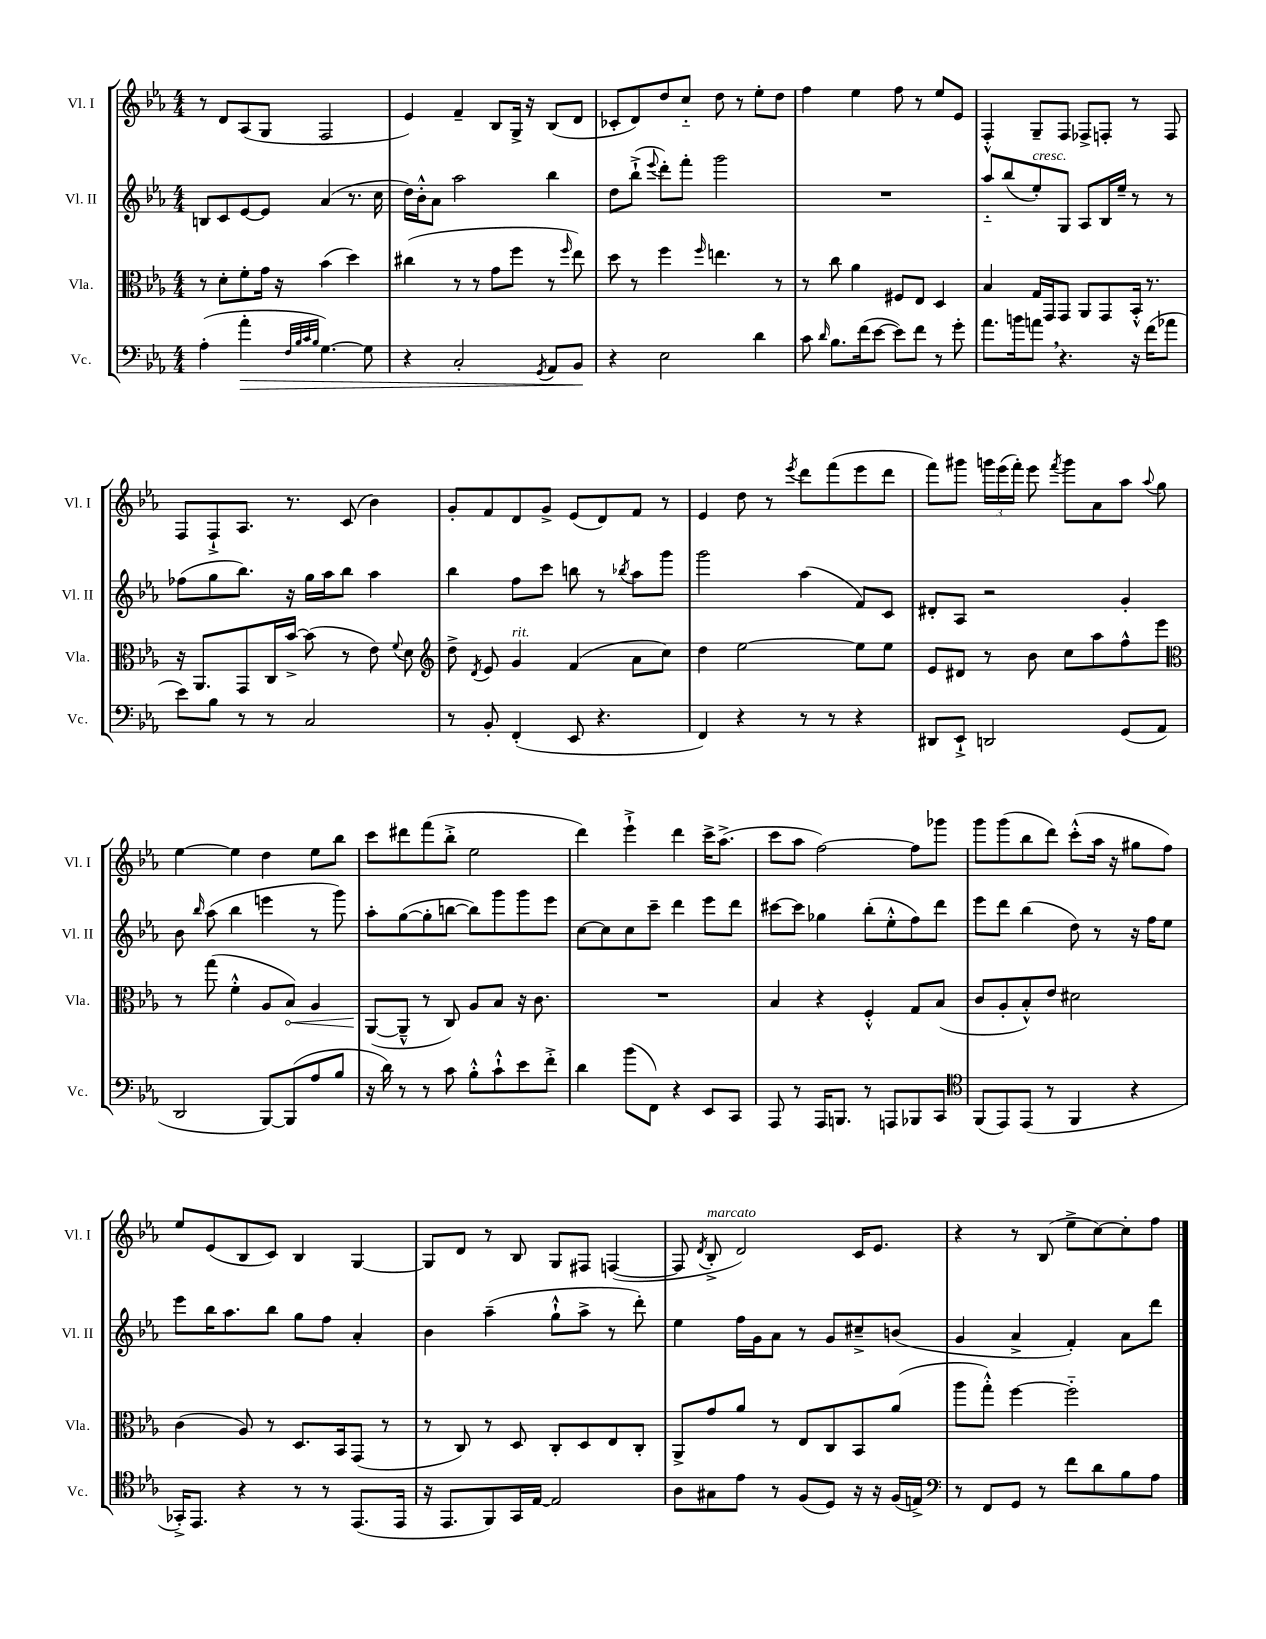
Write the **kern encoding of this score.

**kern	**dynam	**kern	**dynam	**kern	**kern
*part4	*part4	*part3	*part3	*part2	*part1
*staff4	*staff4	*staff3	*staff3	*staff2	*staff1
*I"Vc.	*	*I"Vla.	*	*I"Vl. II	*I"Vl. I
*I'Vc.	*	*I'Vla.	*	*I'Vl. II	*I'Vl. I
*clefF4	*	*clefC3	*	*clefG2	*clefG2
*k[b-e-a-]	*	*k[b-e-a-]	*	*k[b-e-a-]	*k[b-e-a-]
*M4/4	*	*M4/4	*	*M4/4	*M4/4
=38	=38	=38	=38	=38	=38
(4A-'\	.	8r	.	8Bn/L	8r
.	.	8d'\L	.	8c/	8d/L
!	!LO:HP:b	!	!	!	!
4a-'\	>	8f'\	.	[8e-/	(8A-/
.	.	16g\Jk	.	8e-/J]	8G/J
.	.	16r	.	.	.
32qqF/LLL	.	.	.	.	.
32qqB-/	.	.	.	.	.
32qqc/	.	.	.	.	.
32qqB-/JJJ	.	.	.	.	.
[4.G\)	.	(4b-\	.	(4a-/	2F/
.	.	4dd\)	.	8.r	.
8G\]	.	.	.	.	.
.	.	.	.	16cc\	.
=39	=39	=39	=39	=39	=39
4r	.	(4cc#X\	.	16dd\LL)	4e-/)
.	.	.	.	16b-'^^\J	.
.	.	.	.	8a-\J	.
2C'/	.	8r	.	2aa-\	4f~/
.	.	8r	.	.	.
.	.	8g\L	.	.	8B-/L
.	.	8ff\J	.	.	16G^/Jk
.	.	.	.	.	16r
8qGG/	.	.	.	.	.
8AA-/L	.	8r	.	4bb-\	(8B-/L
.	.	16qqff/	.	.	.
8BB-/J	.	8ee-\)	.	.	8d/J
.	]	.	.	.	.
=40	=40	=40	=40	=40	=40
4r	.	8dd\	.	8dd\L	8c-X'/L
.	.	8r	.	(8bb-`^\J	8d/)
.	.	.	.	8qqeee-/	.
2E-\	.	4ff\	.	8ddd'\L)	8dd/
.	.	.	.	8fff'\J	8cc/J
.	.	16qqff/	.	.	.
.	.	4.een\	.	2ggg\	8dd\
.	.	.	.	.	8r
4d\	.	.	.	.	8ee-'\L
.	.	8r	.	.	8dd\J
=41	=41	=41	=41	=41	=41
8c\	.	8r	.	1r	4ff\
16qqd/	.	.	.	.	.
8.B-\L	.	8cc\	.	.	.
.	.	4a-\	.	.	4ee-\
(16f\k	.	.	.	.	.
[8e-\J	.	.	.	.	.
8e-\L])	.	8F#X/L	.	.	8ff\
8f\J	.	8E-/J	.	.	8r
8r	.	4D/	.	.	8ee-/L
8g'\	.	.	.	.	8e-/J
=42	=42	=42	=42	=42	=42
8.a-\L	.	4B-/	.	8aa-/L	4F'^^/
.	.	.	.	(8bb-/	.
16bn\k	.	.	.	.	.
!	!	!	!	!LO:TX:a:i:t=cresc.	!
8an,\J	.	16G/LL	.	8ee-'/)	8G~/L
.	.	16GG/J	.	.	.
4.r	.	8GG/J	.	8G/J	8F/J
.	.	8AA-/L	.	8A-/L	8F-X^/L
.	.	8GG/	.	16B-/L	8Fn'/J
.	.	.	.	16ee-~/JJ	.
16r	.	16BB-'^^/Jk	.	8r	8r
(16f\KL	.	8.r	.	.	.
8a-X\J	.	.	.	8r	8F/
!!LO:LB:g=z
=43	=43	=43	=43	=43	=43
8e-\L)	.	16r	.	(8ff-X\L	8F/L
.	.	8.AA-/L	.	.	.
8B-\J	.	.	.	8gg\	8F`^/
8r	.	8GG/	.	8.bb-\J)	8.A-/J
8r	.	16C/L	.	.	.
.	.	[16b-^/JJ	.	16r	8.r
2C/	.	(8b-\]	.	16gg\LL	.
.	.	.	.	16aa-\J	.
.	.	8r	.	8bb-\J	(8c/
.	.	8e-\)	.	4aa-\	4b-\)
.	.	8qqf/	.	.	.
.	.	8d\	.	.	.
=44	=44	=44	=44	=44	=44
*	*	*clefG2	*	*	*
8r	.	8dd^\	.	4bb-\	8g'/L
.	.	8qd/	.	.	.
8BB-'/	.	8e-/	.	.	8f/
!	!	!LO:TX:a:i:t=rit.	!	!	!
(4FF'/	.	4g/	.	8ff\L	8d/
.	.	.	.	8ccc\J	8g^/J
8EE-/	.	(4f/	.	8bbn\	(8e-/L
4.r	.	.	.	8r	8d/)
.	.	.	.	8qbb-X/	.
.	.	8a-\L	.	8aa-\L	8f/J
.	.	8cc\J)	.	8ggg\J	8r
=45	=45	=45	=45	=45	=45
4FF/)	.	4dd\	.	2ggg\	4e-/
4r	.	[2ee-\	.	.	8dd\
.	.	.	.	.	8r
.	.	.	.	.	8qeee-/
8r	.	.	.	(4aa-\	8ddd\L
8r	.	.	.	.	(8fff\
4r	.	8ee-\L]	.	8f/L)	8eee-\
.	.	8ee-\J	.	8c/J	8ddd\J
=46	=46	=46	=46	=46	=46
8DD#X/L	.	8e-/L	.	8d#X'/L	8fff\L)
8EE-`^/J	.	8d#X/J	.	8A-/J	8ggg#X\J
2DDn/	.	8r	.	2r	24gggn\LL
.	.	.	.	.	(24eee-\
.	.	.	.	.	24fff'\JJ)
.	.	8b-\	.	.	8eee-\
.	.	.	.	.	8qfff/
.	.	8cc\L	.	.	8ggg\L
.	.	8aa-\	.	.	8a-\
(8GG/L	.	8ff^^\	.	4g'/	8aa-\J
.	.	.	.	.	8qqaa-/
8AA-/J	.	8eee-\J	.	.	8gg\
!!LO:LB:g=z
=47	=47	=47	=47	=47	=47
*	*	*clefC3	*	*	*
2DD/	.	8r	.	8b-\	[4ee-\
.	.	.	.	16qqbb-/	.
.	.	(8gg\	.	(8aa-\	.
.	.	4f'^^\	.	4bb-\	4ee-\]
[8BBB-/L)	.	8A-/L	.	4eeen\	4dd\
!	!	!	!LO:HP:b	!	!
(8BBB-/]	.	8B-/J)	<	.	.
8A-/	.	4A-/	.	8r	8ee-\L
8B-/J	.	.	.	8ggg\)	8bb-\J
=48	=48	=48	=48	=48	=48
16r	.	([8AA-/L	.	8aa-'\L	8ccc\L
16d\)	.	.	.	.	.
8r	.	8AA-~^^/J]	[	([8gg\	8ddd#X\
8r	.	8r	.	8gg'\]	(8fff\
8c\	.	8C/)	.	[8bbn\J	8bb-'^\J
8B-'^^\L	.	8A-/L	.	8bb\L])	2ee-\
8c`^^\	.	8B-/J	.	8ggg\	.
8e-\	.	16r	.	8ggg\	.
.	.	8.c\	.	.	.
8f'^\J	.	.	.	8eee-\J	.
=49	=49	=49	=49	=49	=49
4d\	.	1r	.	[8cc\L	4ddd\)
.	.	.	.	8cc\]	.
(8b-\L	.	.	.	8cc\	4eee-`^\
8FF\J)	.	.	.	8ccc~\J	.
4r	.	.	.	4ddd\	4ddd\
8EE-/L	.	.	.	8eee-\L	16ccc^\KL
.	.	.	.	.	(8.aa-^\J
8CC/J	.	.	.	8ddd\J	.
=50	=50	=50	=50	=50	=50
8AAA-/	.	4B-/	.	[8ccc#X\L	8ccc\L
8r	.	.	.	8ccc#\J]	8aa-\J
16AAA-/KL	.	4r	.	4gg-X\	[2ff\)
8.BBBn/J	.	.	.	.	.
8r	.	4F'^^/	.	(8bb-'\L	.
8AAAn/L	.	.	.	8ee-'^^\	.
8BBB-X/	.	8G/L	.	8ff\)	8ff\L]
8CC/J	.	(8B-/J	.	8ddd\J	8ggg-X\J
=51	=51	=51	=51	=51	=51
*clefC4	*	*	*	*	*
(8FF/L	.	8c/L	.	8eee-\L	8ggg\L
8EE-/)	.	8A-'/	.	8ddd\J	(8ggg\
(8EE-/J	.	8B-'^^/)	.	(4bb-\	8bb-\
8r	.	8e-/J	.	.	8ddd\J)
4FF/	.	2d#X\	.	8dd\)	(8ccc'^^\L
.	.	.	.	8r	16aa-\Jk
.	.	.	.	.	16r
4r	.	.	.	16r	8gg#X\L
.	.	.	.	16ff\KL	.
.	.	.	.	8ee-\J	8ff\J)
!!LO:LB:g=z
=52	=52	=52	=52	=52	=52
16GG-X'^/KL)	.	(4c\	.	8eee-\L	8ee-/L
8.EE-/J	.	.	.	.	.
.	.	.	.	16bb-\K	(8e-/
.	.	.	.	8.aa-\	.
4r	.	8A-/)	.	.	8B-/
.	.	8r	.	8bb-\J	8c/J)
8r	.	8.D/L	.	8gg\L	4B-/
8r	.	.	.	8ff\J	.
.	.	16BB-/k	.	.	.
(8.EE-/L	.	(8GG/J	.	4a-'/	[4G/
.	.	8r	.	.	.
16EE-/Jk	.	.	.	.	.
=53	=53	=53	=53	=53	=53
16r	.	8r	.	4b-\	8G/L]
8.EE-/L	.	.	.	.	.
.	.	8C/)	.	.	8d/J
8FF/)	.	8r	.	(4aa-~\	8r
16GG/L	.	8D/	.	.	8B-/
[16E-/JJ	.	.	.	.	.
2E-/]	.	8C'/L	.	8gg`^^\L	8G/L
.	.	8D/	.	8aa-^\J	8F#X/J
.	.	8E-/	.	8r	([4Fn/
.	.	8C'/J	.	8ddd'\)	.
=54	=54	=54	=54	=54	=54
8A-\L	.	8AA-^/L	.	4ee-\	8F/]
.	.	.	.	.	8qd/
!	!	!	!	!	!LO:TX:a:i:t=marcato
8G#X\	.	8g/	.	.	8B-'^/
8e-\J	.	8a-/J	.	16ff\LL	2d/)
.	.	.	.	16g\J	.
8r	.	8r	.	8a-\J	.
(8F/L	.	8E-/L	.	8r	.
8D/J)	.	8C/	.	8g/L	.
16r	.	8BB-/	.	8cc#X~^/	16c/KL
16r	.	.	.	.	8.e-/J
(16F/LL	.	(8a-/J	.	(8bn/J	.
16En^/JJ)	.	.	.	.	.
=55	=55	=55	=55	=55	=55
*clefF4	*	*	*	*	*
8r	.	8aa-\L	.	4g/	4r
8FF/L	.	8gg'^^\J)	.	.	.
8GG/J	.	[4ff\	.	4a-^/	8r
8r	.	.	.	.	(8B-/
8f\L	.	2ff\]	.	4f'/)	8ee-^\L
8d\	.	.	.	.	[8cc\)
8B-\	.	.	.	8a-\L	8cc'\]
8A-\J	.	.	.	8ddd\J	8ff\J
==	==	==	==	==	==
*-	*-	*-	*-	*-	*-
